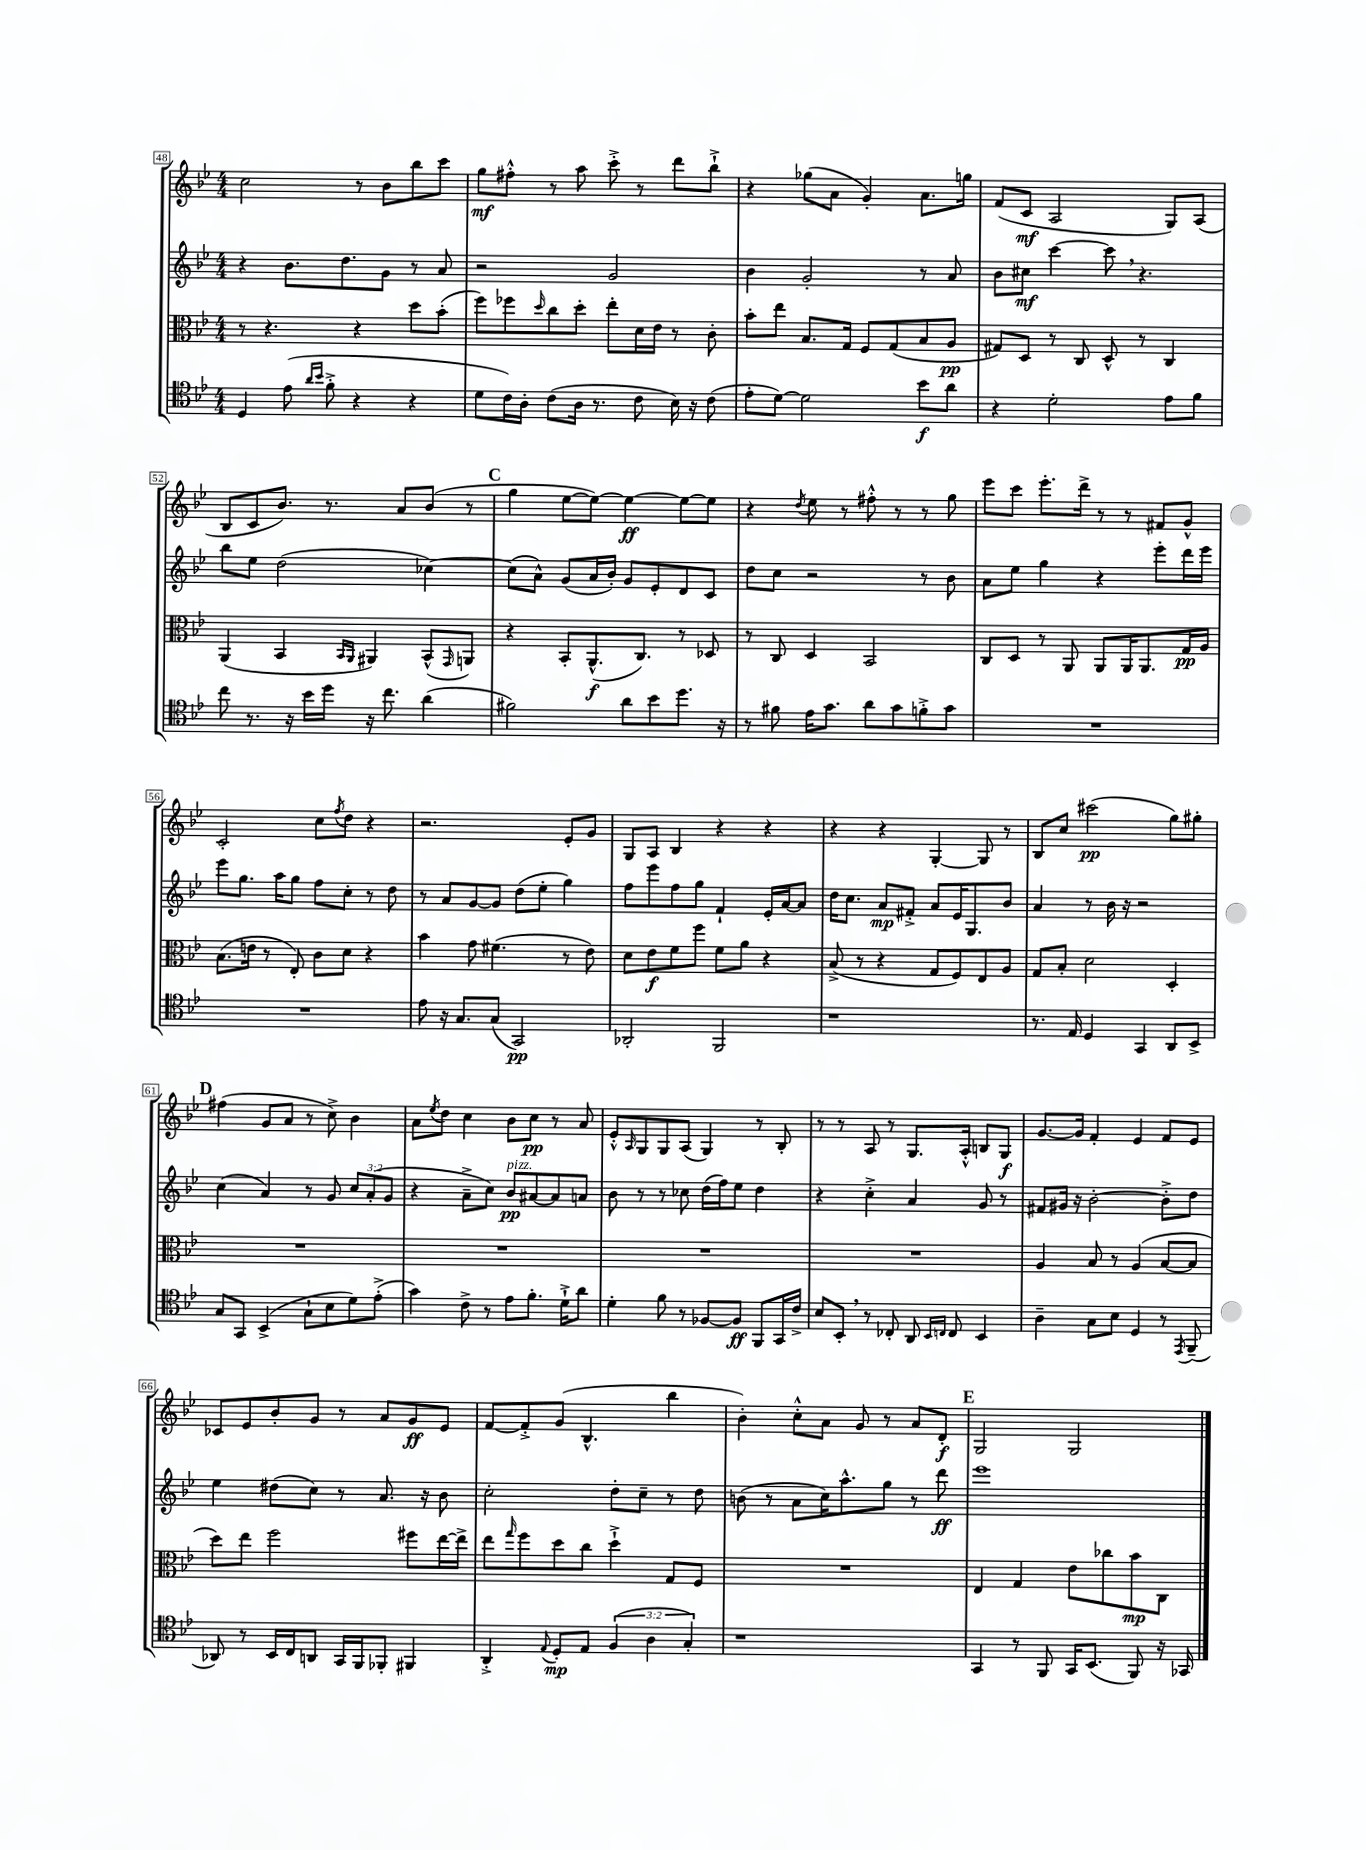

**kern	**dynam	**kern	**dynam	**kern	**dynam	**kern	**dynam
*part4	*part4	*part3	*part3	*part2	*part2	*part1	*part1
*staff4	*staff4	*staff3	*staff3	*staff2	*staff2	*staff1	*staff1
*clefC4	*	*clefC3	*	*clefG2	*	*clefG2	*
*k[b-e-]	*	*k[b-e-]	*	*k[b-e-]	*	*k[b-e-]	*
*M4/4	*	*M4/4	*	*M4/4	*	*M4/4	*
=48	=48	=48	=48	=48	=48	=48	=48
4D/	.	8r	.	4r	.	2cc\	.
.	.	4.r	.	.	.	.	.
(8e-\	.	.	.	8.b-\L	.	.	.
16qqa/LL	.	.	.	.	.	.	.
16qqb-/JJ	.	.	.	.	.	.	.
8f'^\	.	.	.	.	.	.	.
.	.	.	.	8.dd\	.	.	.
4r	.	4r	.	.	.	8r	.
.	.	.	.	8g\J	.	8b-\L	.
4r	.	8dd\L	.	8r	.	8bb-\	.
.	.	(8b-'\J	.	8a/	.	8ccc\J	.
=49	=49	=49	=49	=49	=49	=49	=49
8d\L	.	8ff\L)	.	2r	.	8gg\L	mf
16c\L)	.	8ff-X\	.	.	.	8ff#X'^^\J	.
16A'\JJ	.	.	.	.	.	.	.
.	.	16qqdd/	.	.	.	.	.
(8c\L	.	8cc\	.	.	.	8r	.
16A\Jk	.	8dd'\J	.	.	.	8aa\	.
8.r	.	.	.	.	.	.	.
.	.	8ee-'\L	.	2g/	.	8ccc'^\	.
8c\	.	16d\L	.	.	.	8r	.
.	.	16e-\JJ	.	.	.	.	.
16B-\)	.	8r	.	.	.	8ddd\L	.
16r	.	.	.	.	.	.	.
(8c\	.	8c'\	.	.	.	8bb-`^\J	.
=50	=50	=50	=50	=50	=50	=50	=50
8e-'\L	.	8b-'\L	.	4b-\	.	4r	.
[8d\J)	.	8ee-\J	.	.	.	.	.
2d\]	.	8.B-/L	.	2g'/	.	(8gg-X\L	.
.	.	.	.	.	.	8a\J	.
.	.	16G/Jk	.	.	.	.	.
.	.	8F/L	.	.	.	4g'/)	.
.	.	(8G/	.	.	.	.	.
8b-\L	f	8B-/	.	8r	.	8.a\L	.
8a\J	.	8A/J	pp	8a/	.	.	.
.	.	.	.	.	.	16ggn\Jk	.
=51	=51	=51	=51	=51	=51	=51	=51
4r	.	8G#X/L)	.	8b-\L	.	(8f/L	.
.	.	8D/J	.	8cc#X\J	mf	8c/J	mf
2d'\	.	8r	.	[4ccc\	.	2A/	.
.	.	8C/	.	.	.	.	.
.	.	8D^^/	.	8ccc,\]	.	.	.
.	.	8r	.	4.r	.	.	.
8e-\L	.	4C/	.	.	.	8G/L)	.
8f\J	.	.	.	.	.	(8A/J	.
!!LO:LB:g=z
=52	=52	=52	=52	=52	=52	=52	=52
8cc\	.	(4AA/	.	8bb-\L	.	8B-/L	.
8.r	.	.	.	8ee-\J	.	8c/	.
.	.	4BB-/	.	(2dd\	.	8.b-/J)	.
16r	.	.	.	.	.	.	.
16b-\LL	.	.	.	.	.	.	.
16dd\JJ	.	.	.	.	.	8.r	.
.	.	16qqBB-/LL	.	.	.	.	.
.	.	16qqAA/JJ	.	.	.	.	.
16r	.	4AA#X/)	.	.	.	.	.
8.cc\	.	.	.	.	.	.	.
.	.	.	.	.	.	8a/L	.
(4a\	.	(8BB-^^/L	.	[4cc-X\)	.	(8b-/J	.
.	.	16qqGG/	.	.	.	.	.
.	.	8AAn/J)	.	.	.	8r	.
!!LO:REH:place=s1:t=C
=53	=53	=53	=53	=53	=53	=53	=53
2f#X\)	.	4r	.	(8cc-\L]	.	4gg\	.
.	.	.	.	8a^^\J)	.	.	.
.	.	8BB-'/L	.	(8g/L	.	[8ee-\L	.
.	.	(8.AA^^/	f	16a/L	.	8ee-\J_)	.
.	.	.	.	16b-'/JJ)	.	.	.
8a\L	.	.	.	8g/L	.	4ee-\_	ff
.	.	8.C/J)	.	.	.	.	.
8b-\	.	.	.	8e-'/	.	.	.
8.dd\J	.	8r	.	8d/	.	8ee-\L_	.
.	.	8D-X/	.	8c/J	.	8ee-\J]	.
16r	.	.	.	.	.	.	.
=54	=54	=54	=54	=54	=54	=54	=54
8r	.	8r	.	8dd\L	.	4r	.
8f#X\	.	8C/	.	8cc\J	.	.	.
.	.	.	.	.	.	8qdd/	.
16e-\KL	.	4D/	.	2r	.	8ee-\	.
8.g\J	.	.	.	.	.	.	.
.	.	.	.	.	.	8r	.
8a\L	.	2BB-/	.	.	.	8ff#X'^^\	.
8g\	.	.	.	.	.	8r	.
8fn'^\	.	.	.	8r	.	8r	.
8g\J	.	.	.	8b-\	.	8gg\	.
=55	=55	=55	=55	=55	=55	=55	=55
1r	.	8C/L	.	8a\L	.	8eee-\L	.
.	.	8D/J	.	8ee-\J	.	8ccc\J	.
.	.	8r	.	4gg\	.	8.eee-'\L	.
.	.	8AA/	.	.	.	.	.
.	.	.	.	.	.	16ddd^\Jk	.
.	.	8AA/L	.	4r	.	8r	.
.	.	16AA/K	.	.	.	8r	.
.	.	8.AA/	.	.	.	.	.
.	.	.	.	8eee-'\L	.	8f#X/L	.
.	.	16G/L	pp	16ddd\L	.	8g^^/J	.
.	.	16A/JJ	.	16eee-\JJ	.	.	.
!!LO:LB:g=z
=56	=56	=56	=56	=56	=56	=56	=56
1r	.	(8.B-\L	.	8eee-\L	.	2c'/	.
.	.	.	.	8.gg\J	.	.	.
.	.	16en\Jk	.	.	.	.	.
.	.	8r	.	.	.	.	.
.	.	.	.	16aa\KL	.	.	.
.	.	8E-'/)	.	8gg\J	.	.	.
.	.	8c\L	.	8ff\L	.	8cc\L	.
.	.	.	.	.	.	8qff/	.
.	.	8d\J	.	8cc'\J	.	8dd\J	.
.	.	4r	.	8r	.	4r	.
.	.	.	.	8dd\	.	.	.
=57	=57	=57	=57	=57	=57	=57	=57
8e-\	.	4b-\	.	8r	.	2.r	.
16r	.	.	.	8a/L	.	.	.
8.G/L	.	.	.	.	.	.	.
.	.	8g\	.	[8g/	.	.	.
(8G/J	.	(4.f#X\	.	8g/J]	.	.	.
2GG/)	pp	.	.	(8dd\L	.	.	.
.	.	.	.	8ee-'\J	.	.	.
.	.	8r	.	4gg\)	.	8e-'/L	.
.	.	8e-\)	.	.	.	8g/J	.
=58	=58	=58	=58	=58	=58	=58	=58
2AA-X'/	.	8d\L	.	8ff\L	.	8G/L	.
.	.	8e-\	f	8eee-\	.	8A/J	.
.	.	8f\	.	8ff\	.	4B-/	.
.	.	8ff\J	.	8gg\J	.	.	.
2FF/	.	8f\L	.	4f`/	.	4r	.
.	.	8a\J	.	.	.	.	.
.	.	4r	.	16e-'/LL	.	4r	.
.	.	.	.	[16a/J	.	.	.
.	.	.	.	8a/J]	.	.	.
=59	=59	=59	=59	=59	=59	=59	=59
1r	.	(8B-^/	.	16dd\KL	.	4r	.
.	.	.	.	8.cc\J	.	.	.
.	.	8r	.	.	.	.	.
.	.	4r	.	8a/L	mp	4r	.
.	.	.	.	8f#X'^/J	.	.	.
.	.	8G/L	.	8a/L	.	[4G'/	.
.	.	8F/)	.	16e-/K	.	.	.
.	.	.	.	8.G/	.	.	.
.	.	8E-/	.	.	.	8G/]	.
.	.	8A/J	.	8b-/J	.	8r	.
=60	=60	=60	=60	=60	=60	=60	=60
8.r	.	8G/L	.	4a/	.	8B-/L	.
.	.	8B-'/J	.	.	.	8cc/J	.
16E-/	.	.	.	.	.	.	.
4D/	.	2d\	.	8r	.	(2ccc#X\	pp
.	.	.	.	16b-\	.	.	.
.	.	.	.	16r	.	.	.
4GG/	.	.	.	2r	.	.	.
8AA/L	.	4D'/	.	.	.	8gg\L)	.
8BB-^/J	.	.	.	.	.	8gg#X'\J	.
!!LO:LB:g=z
!!LO:REH:place=s1:t=D
=61	=61	=61	=61	=61	=61	=61	=61
8G/L	.	1r	.	(4cc\	.	(4ff#X\	.
8GG/J	.	.	.	.	.	.	.
(4BB-^/	.	.	.	4a/)	.	8g/L	.
.	.	.	.	.	.	8a/J	.
8G`\L	.	.	.	8r	.	8r	.
8B-\	.	.	.	8g/	.	8cc^\)	.
8d\)	.	.	.	12cc/L	.	4b-\	.
.	.	.	.	(12a'/	.	.	.
(8e-'^\J	.	.	.	.	.	.	.
.	.	.	.	12g/J	.	.	.
=62	=62	=62	=62	=62	=62	=62	=62
4g\)	.	1r	.	4r	.	8a\L	.
.	.	.	.	.	.	8qee-/	.
.	.	.	.	.	.	8dd\J	.
8c^\	.	.	.	8a~^\L	.	4cc\	.
8r	.	.	.	8cc\J)	.	.	.
!	!	!	!	!LO:TX:a:i:t=pizz.	!	!	!
8e-\L	.	.	.	8b-/L	pp	8b-\L	.
8.f'\J	.	.	.	[8a#X/	.	8cc\J	pp
.	.	.	.	8a#/]	.	8r	.
16d`^\KL	.	.	.	.	.	.	.
8a\J	.	.	.	8an/J	.	8a/	.
=63	=63	=63	=63	=63	=63	=63	=63
4d'\	.	1r	.	8b-\	.	8e-'^^/L	.
.	.	.	.	.	.	16qqA/	.
.	.	.	.	8r	.	8G/	.
8f\	.	.	.	8r	.	8G/	.
8r	.	.	.	8cc-X\	.	(8A/J	.
[8F-X/L	.	.	.	(16dd\LL	.	4G/)	.
.	.	.	.	16ff\J)	.	.	.
8F-/J]	ff	.	.	8ee-\J	.	.	.
8FF/L	.	.	.	4dd\	.	8r	.
16GG/L	.	.	.	.	.	8B-'/	.
16c^/JJ	.	.	.	.	.	.	.
=64	=64	=64	=64	=64	=64	=64	=64
8B-/L	.	1r	.	4r	.	8r	.
8BB-',/J	.	.	.	.	.	8r	.
8r	.	.	.	4cc'^\	.	8A/	.
8C-X'/	.	.	.	.	.	8r	.
8AA/	.	.	.	4a/	.	8.G/L	.
16qqBB-/LL	.	.	.	.	.	.	.
16qqCn/JJ	.	.	.	.	.	.	.
8C/	.	.	.	.	.	.	.
.	.	.	.	.	.	16A'^^/Jk	.
4BB-/	.	.	.	8g/	.	8Bn/L	.
.	.	.	.	8r	.	8G/J	f
=65	=65	=65	=65	=65	=65	=65	=65
4A~\	.	4A/	.	8f#X/L	.	[8.g/L	.
.	.	.	.	16g#X/Jk	.	.	.
.	.	.	.	16r	.	16g/Jk]	.
8G\L	.	8B-/	.	[2b-'\	.	4f'/	.
8B-\J	.	8r	.	.	.	.	.
4D/	.	(4A/	.	.	.	4e-/	.
8r	.	[8B-/L	.	8b-'^\L]	.	8f/L	.
8qEE-/	.	.	.	.	.	.	.
(8FF~/	.	8B-/J]	.	8dd\J	.	8e-/J	.
!!LO:LB:g=z
=66	=66	=66	=66	=66	=66	=66	=66
8AA-X/)	.	8dd\L)	.	4ee-\	.	8c-X/L	.
8r	.	8ee-\J	.	.	.	8e-/	.
16BB-/LL	.	2ff\	.	(8dd#X\L	.	8b-'/	.
16C/J	.	.	.	.	.	.	.
8AAn/J	.	.	.	8cc\J)	.	8g/J	.
16GG/LL	.	.	.	8r	.	8r	.
16FF/J	.	.	.	.	.	.	.
8FF-X'/J	.	.	.	8.a/	.	8a/L	.
4FF#X/	.	8ff#X\L	.	.	.	8g/	ff
.	.	.	.	16r	.	.	.
.	.	[16ee-\L	.	8b-\	.	8e-/J	.
.	.	16ee-^\JJ]	.	.	.	.	.
=67	=67	=67	=67	=67	=67	=67	=67
4AA'^/	.	8ee-\L	.	2cc'\	.	[8f/L	.
.	.	16qqgg/	.	.	.	.	.
.	.	8ff\	.	.	.	8f'^/]	.
8qqE-/	.	.	.	.	.	.	.
8D'/L	mp	8dd\	.	.	.	(8g/J	.
8E-/J	.	8cc\J	.	.	.	4.B-^^/	.
(6F/	.	4dd`^\	.	8dd'\L	.	.	.
.	.	.	.	8cc~\J	.	.	.
6A\	.	.	.	.	.	.	.
.	.	8G/L	.	8r	.	4bb-\	.
6G'/)	.	.	.	.	.	.	.
.	.	8F/J	.	8dd\	.	.	.
=68	=68	=68	=68	=68	=68	=68	=68
1r	.	1r	.	(8bn\	.	4b-'\)	.
.	.	.	.	8r	.	.	.
.	.	.	.	8a\L	.	8cc'^^\L	.
.	.	.	.	16cc\K)	.	8a\J	.
.	.	.	.	8.aa^^\	.	.	.
.	.	.	.	.	.	8g/	.
.	.	.	.	8gg\J	.	8r	.
.	.	.	.	8r	.	8a/L	.
.	.	.	.	8ddd\	ff	8d'/J	f
!!LO:REH:place=s1:t=E
=69	=69	=69	=69	=69	=69	=69	=69
4GG/	.	4E-/	.	1eee-	.	2G/	.
8r	.	4G/	.	.	.	.	.
8FF/	.	.	.	.	.	.	.
16GG/KL	.	8e-\L	.	.	.	2G/	.
(8.BB-/J	.	.	.	.	.	.	.
.	.	8cc-X\	.	.	.	.	.
8FF/)	.	8b-\	mp	.	.	.	.
16r	.	8C\J	.	.	.	.	.
16GG-X/	.	.	.	.	.	.	.
==	==	==	==	==	==	==	==
*-	*-	*-	*-	*-	*-	*-	*-
